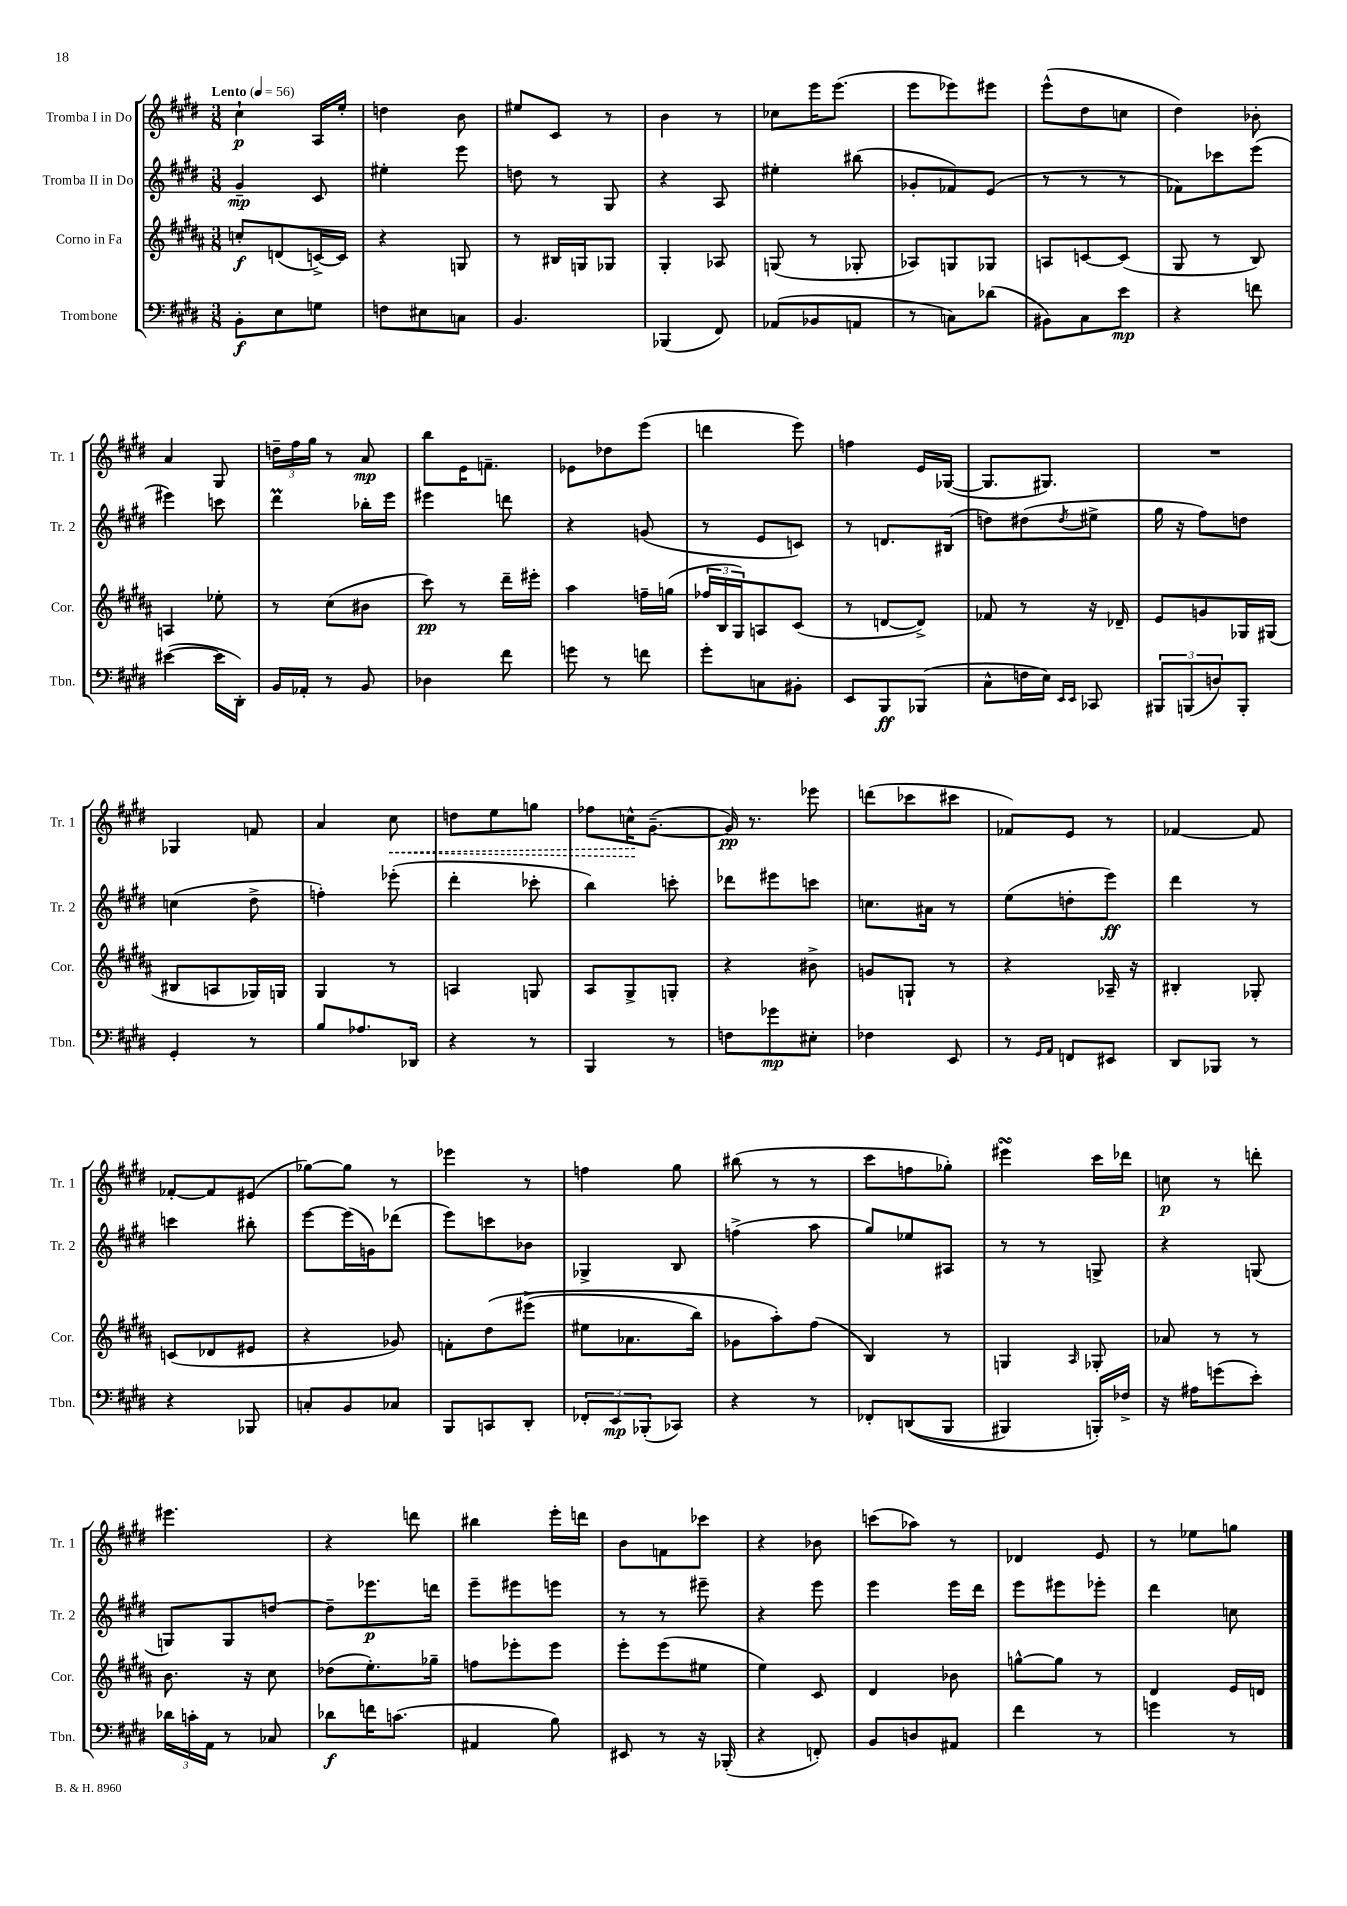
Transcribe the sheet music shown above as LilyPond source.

<<
\new StaffGroup <<
\new Staff = "s0" \with { instrumentName = "Tromba I in Do" shortInstrumentName = "Tr. 1" } {
    \clef treble \key e \major \numericTimeSignature \time 3/8 \tempo "Lento" 4 = 56
    cis''4-!\p a16 e''16-. |
    d''4 b'8 |
    eis''8 cis'8 r8 |
    b'4 r8 |
    ces''8 e'''16 e'''8.( |
    e'''8 ees'''8) eis'''8 |
    e'''8-^( dis''8 c''8 |
    dis''4) bes'8-. |
    a'4 gis8 |
    \tuplet 3/2 { d''16-- fis''16 gis''16 } r8 a'8\mp |
    b''8 e'16 f'8.-- |
    ees'8 des''8 e'''8( |
    d'''4 e'''8) |
    f''4 e'16 ges16~( |
    ges8. gis8.) |
    R4. |
    ges4 f'8 |
    a'4 \once \override Hairpin.style = #'dashed-line cis''8\< |
    d''8 e''8 g''8 |
    fes''8 c''16-^\! gis'8.~--( |
    gis'16\pp) r8. ees'''8 |
    d'''8( ces'''8 cis'''8 |
    fes'8) e'8 r8 |
    fes'4~ fes'8 |
    fes'8~-. fes'8 eis'8( |
    ges''8~) ges''8 r8 |
    ees'''4 r8 |
    f''4 gis''8 |
    bis''8( r8 r8 |
    cis'''8 f''8 ges''8-.) |
    eis'''4\turn cis'''16 des'''16 |
    c''8\p r8 d'''8-. |
    eis'''4. |
    r4 d'''8 |
    bis''4 e'''16-. d'''16 |
    b'8 f'8 ces'''8 |
    r4 bes'8 |
    c'''8( aes''8) r8 |
    des'4 e'8 |
    r8 ees''8 g''8 \bar "|." |
}
\new Staff = "s1" \with { instrumentName = "Tromba II in Do" shortInstrumentName = "Tr. 2" } {
    \clef treble \key e \major \numericTimeSignature \time 3/8
    gis'4--\mp cis'8 |
    eis''4-. e'''8 |
    d''8 r8 gis8 |
    r4 a8 |
    eis''4-. bis''8( |
    ges'8-. fes'8) e'8( |
    r8 r8 r8 |
    fes'8) ces'''8 e'''8( |
    eis'''4) c'''8 |
    dis'''4\prall bes''16-. e'''16 |
    eis'''4 d'''8 |
    r4 g'8( |
    r8 e'8 c'8) |
    r8 d'8. bis16( |
    d''8) dis''8( \acciaccatura { dis''8 } eis''8-> |
    gis''16 r16 fis''8) d''8 |
    c''4( dis''8-> |
    f''4-.) ees'''8-.( |
    dis'''4-. ces'''8-. |
    b''4) c'''8-. |
    des'''8 eis'''8 c'''8 |
    c''8. ais'16 r8 |
    e''8( d''8-. e'''8\ff) |
    dis'''4 r8 |
    c'''4 bis''8-. |
    e'''8~ e'''16( g'16) des'''8( |
    e'''8) c'''8 bes'8 |
    ges4-> b8 |
    f''4->( a''8 |
    gis''8) ees''8 ais8 |
    r8 r8 g8-> |
    r4 g8( |
    g8) g8 d''8~ |
    d''8-- ees'''8.\p d'''16 |
    e'''8-- eis'''8 e'''8 |
    r8 r8 eis'''8-- |
    r4 e'''8 |
    e'''4 e'''16 dis'''16 |
    e'''8 eis'''8 ees'''8-. |
    dis'''4 c''8 \bar "|." |
}
\new Staff = "s2" \with { instrumentName = "Corno in Fa" shortInstrumentName = "Cor." } {
    \clef treble \key b \major \numericTimeSignature \time 3/8
    c''8-.\f d'8( c'16~->) c'16 |
    r4 g8 |
    r8 bis16 g16 ges8 |
    gis4-. aes8 |
    g8( r8 ges8-. |
    aes8) g8 ges8 |
    a8 c'8~ c'8( |
    gis8 r8 b8) |
    a4 ees''8-. |
    r8 cis''8( bis'8 |
    cis'''8\pp) r8 dis'''16-- eis'''16-. |
    ais''4 f''16-- g''16( |
    \tuplet 3/2 { fes''16 b16 gis16) } a8 cis'8( |
    r8 d'8~ d'8->) |
    fes'8 r8 r16 des'16-- |
    e'8 g'8 ges16 gis16( |
    bis8 a8 ges16) g16 |
    gis4 r8 |
    a4 g8 |
    ais8 gis8-> g8-. |
    r4 bis'8-> |
    g'8 g8-! r8 |
    r4 aes16-- r16 |
    bis4-. ges8-. |
    c'8( des'8 eis'8 |
    r4 ges'8) |
    f'8-. dis''8\( eis'''8->( |
    eis''8 aes'8. b''16) |
    ges'8 ais''8-.\) fis''8( |
    b4) r8 |
    g4 \grace { ais16 } ges8-. |
    aes'8 r8 r8 |
    b'8. r16 cis''8 |
    des''8( e''8.-.) ges''16-- |
    f''8 ees'''8-. ees'''8 |
    e'''8-. e'''8( eis''8 |
    e''4) cis'8 |
    dis'4 bes'8 |
    g''8~-^ g''8 r8 |
    dis'4 e'16 d'16 \bar "|." |
}
\new Staff = "s3" \with { instrumentName = "Trombone" shortInstrumentName = "Tbn." } {
    \clef bass \key e \major \numericTimeSignature \time 3/8
    b,8-.\f e8 g8 |
    f8 eis8 c8 |
    b,4. |
    bes,,4( fis,8) |
    aes,8( bes,8 a,8 |
    r8 c8) des'8( |
    bis,8) cis8 e'8\mp |
    r4 f'8 |
    eis'4~( eis'16 dis,16-.) |
    b,16 aes,16-. r8 b,8 |
    des4 fis'8 |
    g'8 r8 f'8 |
    gis'8-. c8 bis,8-. |
    e,8 b,,8\ff bes,,8( |
    cis8-^ f16 e16) \grace { e,16 e,16 } ces,8 |
    \tuplet 3/2 { bis,,8 b,,8( d8) } b,,8-. |
    gis,4-. r8 |
    b8 aes8. des,16 |
    r4 r8 |
    b,,4 r8 |
    f8 ges'8\mp eis8-. |
    fes4 e,8 |
    r8 \grace { gis,16 a,16 } f,8 eis,8 |
    dis,8 bes,,8 r8 |
    r4 bes,,8 |
    c8-. b,8 ces8 |
    b,,8 c,8 dis,8-. |
    \tuplet 3/2 { fes,8-. e,8\mp bes,,8-.( } ces,8) |
    r4 r8 |
    fes,8-. d,8(\( b,,8 |
    bis,,4) b,,16-.\) fes16-> |
    r16 ais16 g'8( e'8-.) |
    \tuplet 3/2 { des'16 c'16-. a,16 } r8 ces8 |
    des'8\f f'16 c'8.( |
    ais,4 b8) |
    eis,8 r8 r16 bes,,16-.( |
    r4 f,8-.) |
    b,8 d8 ais,8 |
    fis'4 r8 |
    g'4 r8 \bar "|." |
}
>>
>>
\layout { \context { \Score \remove "Bar_number_engraver" } }
